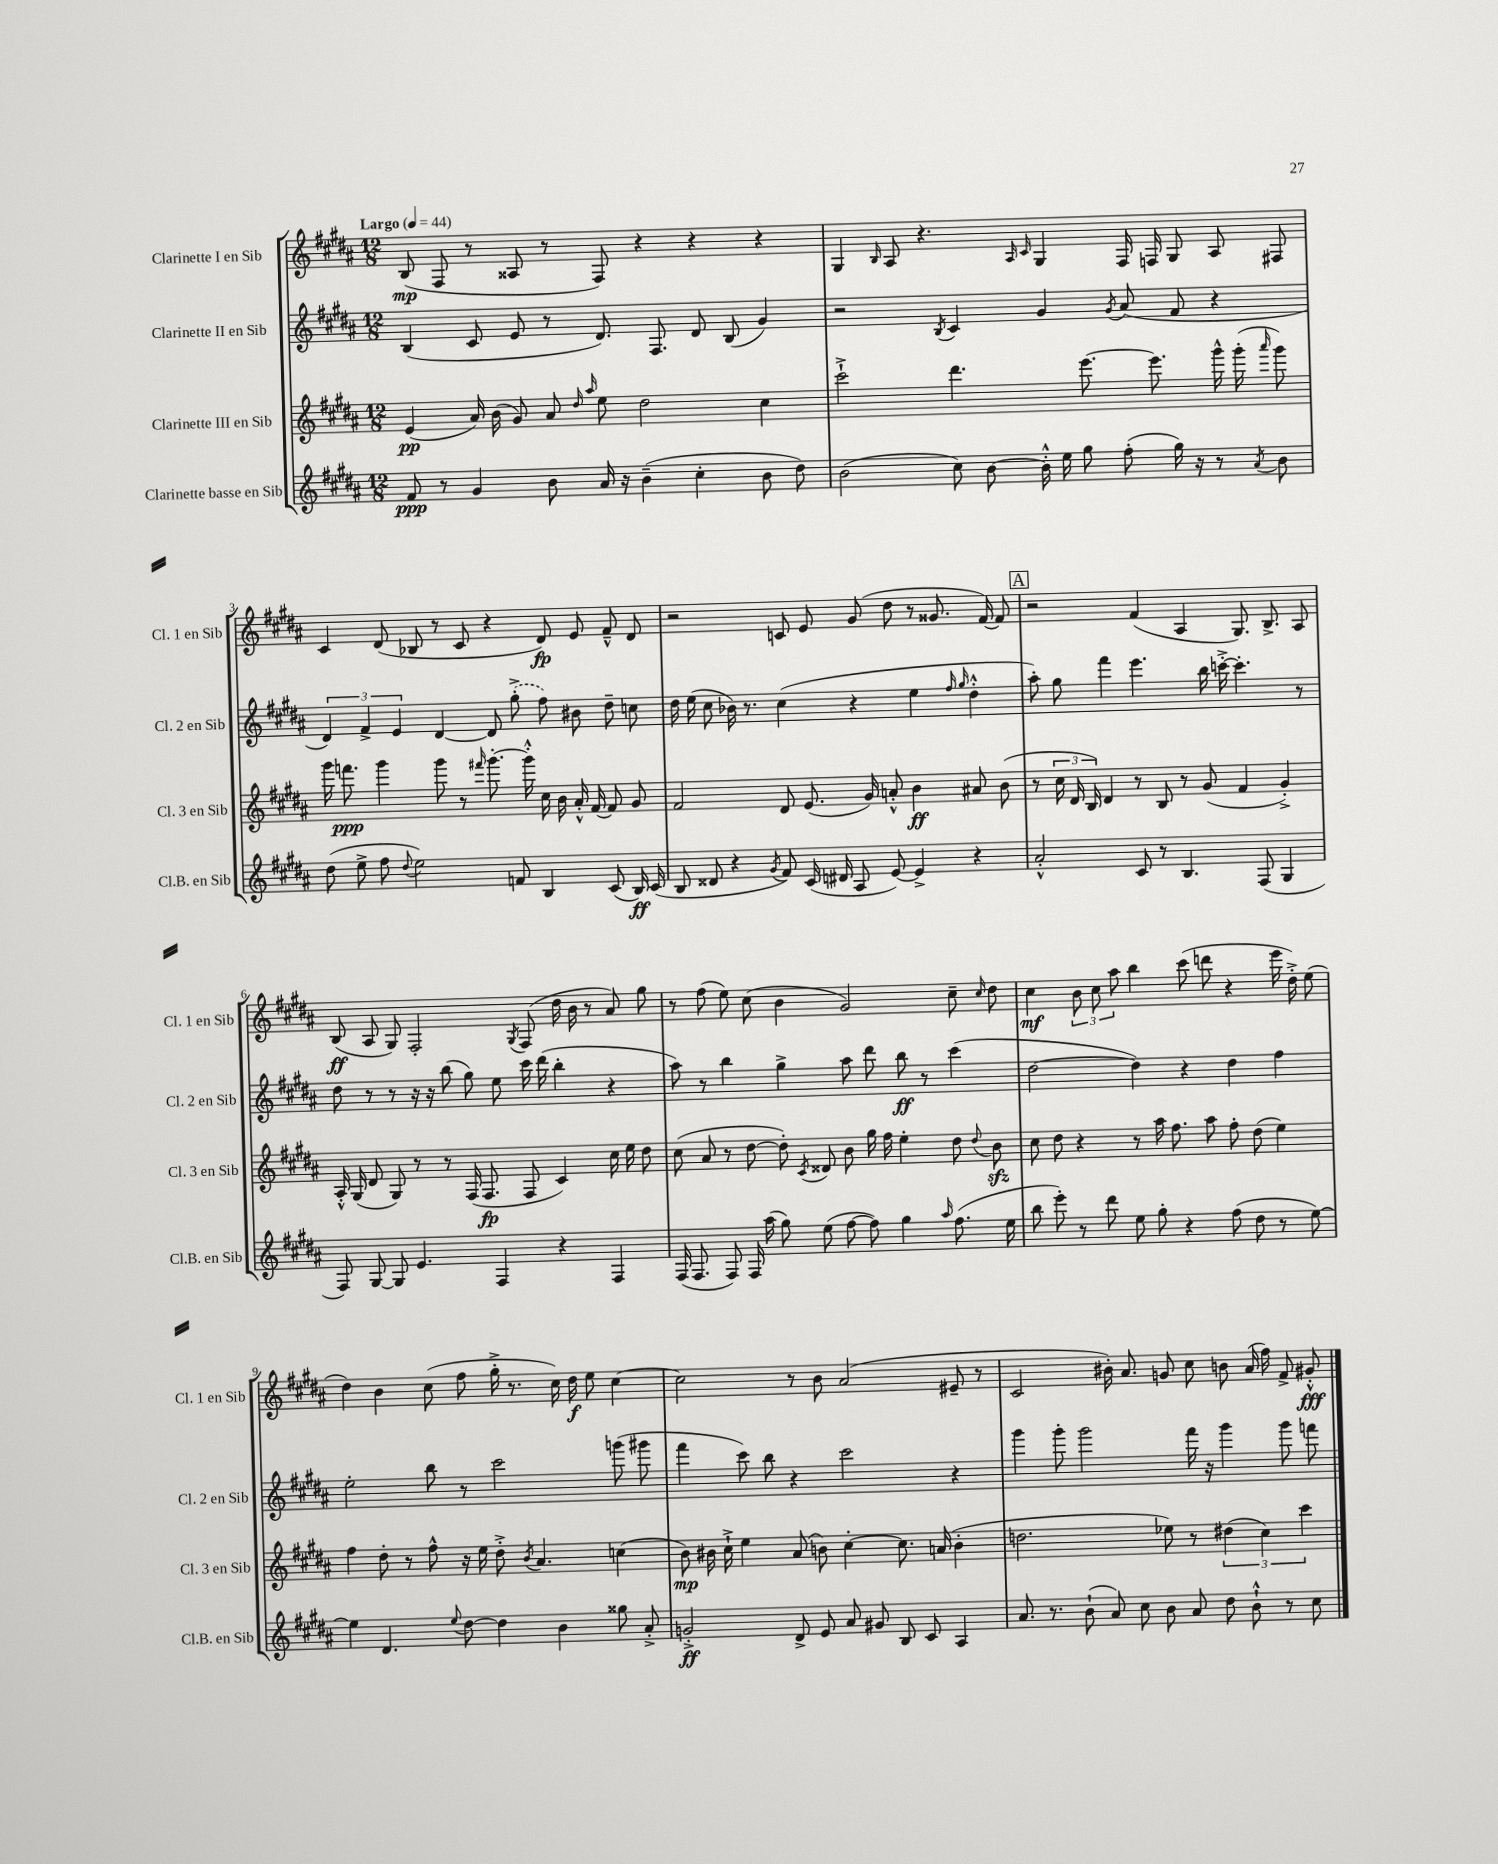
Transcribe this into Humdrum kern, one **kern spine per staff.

**kern	**kern	**kern	**kern
*staff4	*staff3	*staff2	*staff1
*clefG2	*clefG2	*clefG2	*clefG2
*k[f#c#g#d#a#]	*k[f#c#g#d#a#]	*k[f#c#g#d#a#]	*k[f#c#g#d#a#]
*M12/8	*M12/8	*M12/8	*M12/8
*MM44	*MM44	*MM44	*MM44
8f#	(4e	(4B	(8B
8r	.	.	8F#
4g#	16a#)	8c#	8r
.	(16b	.	.
.	8g#)	8e	8A##
8b	8a#	8r	8r
.	16qqdd#	.	.
.	16qqaa#	.	.
16a#	8ee	8.d#)	8F#)
16r	.	.	.
(4b~	2dd#	.	4r
.	.	8.F#	.
4cc#'	.	8d#	4r
.	.	(8B	.
8b	4cc#	4g#)	4r
8dd#)	.	.	.
=	=	=	=
(2b	2ccc#`^	2r	4G#
.	.	.	16qqB
.	.	.	8A#
.	.	.	4.r
.	.	8qB	.
8cc#)	4.ddd#	4c#	.
[8b	.	.	.
.	.	.	16qqA#
.	.	.	16qqc#
16b'^^]	.	4g#	4G#
16ee	.	.	.
8gg#	[8.eee	.	.
.	.	8qg#	.
(8ff#'	.	(8a#	16F#
.	8.eee]	.	16F
16gg#)	.	8f#	8G#
16r	.	.	.
8r	16ggg#^^	4r	8A#
.	(16ggg#'	.	.
8qa#	16qqaaa#	.	.
8b	8ggg#)	.	8F#
=	=	=	=
(8dd#	16ggg#	6d#)	4c#
.	8.fff	.	.
8ee^	.	.	.
.	.	6f#^	.
8ff#	4ggg#	.	(8d#
.	.	6e	.
8qqdd#	.	.	.
2ee)	.	.	8B-
.	8ggg#	[4d#	8r
.	8r	.	8c#
.	16qqfff#	.	.
.	[8.ggg#'	8d#]	4r
8f	.	(8gg#'^	.
.	16ggg#'^^]	.	.
4B	16cc#	8ff#)	8d#)
.	16b	.	.
.	16a#'^^	8b#	8e
.	[16f#	.	.
(8c#	8f#]	8dd#~	8f#~^^
16B)	8g#	8cc	8d#
(16c#	.	.	.
=	=	=	=
8B	2f#	16dd#	2r
.	.	(16ee	.
8d##	.	8cc#	.
4r	.	16b-)	.
.	.	8.r	.
8qg#	.	.	.
8f#)	8d#	(4cc#	8c
(16c#	(8.e	.	8e
16d#	.	.	.
8A#	.	4r	(8g#
.	16g#)	.	.
[8e)	8a'^^	.	8dd#
4e^]	4b	4ee	8r
.	.	.	8.g##
.	.	16qqff#	.
.	.	16qqgg#	.
4r	8a#	4dd#'^^	.
.	.	.	[16f#)
.	(8b	.	8f#]
=	=	=	=
2a#'^^	8r	8aa#')	2r
.	24cc#	8gg#	.
.	24d#	.	.
.	24B)	.	.
.	4d#	4fff#	.
8c#	8r	4.eee	(4f#
8r	8B	.	.
4.B	8r	.	4A#
.	(8g#	16bb	.
.	.	[16ccc'^	.
.	4f#	4.ccc']	8.G#)
(8F#	.	.	.
.	.	.	8.B^
4G#	4g#'^)	.	.
.	.	8r	8A#
=	=	=	=
8F#)	16A#'^^	8dd#	(8B
.	(16G#	.	.
[8G#	8d#	8r	8A#
8G#]	8G#)	8r	8G#)
4.e	8r	16r	2F#'
.	.	16r	.
.	8r	(8bb	.
.	(16F#	8gg#)	.
.	8.F#	.	.
4F#	.	8ee	.
.	.	.	8qG#
.	8F#	16ccc#	(8F#
.	.	(16ddd#	.
4r	4c#)	4bb'	16dd#
.	.	.	16b
.	.	.	8r
4F#	16cc#	4r	8a#)
.	16ee	.	.
.	8dd#	.	8gg#
=	=	=	=
(16F#	(8cc#	8aa#)	8r
8.F#	.	.	.
.	8a#	8r	(8ff#
8F#)	8r	4bb	8ee)
16F#	[8dd#	.	(8cc#
(16aa#	.	.	.
8gg#)	8dd#'])	4gg#^	4b
.	8qc#	.	.
(8ee	8d##	.	.
[8ff#	8b	8aa#	2g#)
8ff#])	16gg#	8ddd#	.
.	16ff#	.	.
4gg#	4ee'	8bb	.
.	.	8r	.
16qqaa#	.	.	.
(8.ff#	8dd#	(4ccc#	8cc#~
.	8qqdd#	.	16qqcc#
.	8b	.	8dd#
16ee	.	.	.
=	=	=	=
8bb	8cc#	[2dd#	4cc#
8eee')	8dd#	.	.
8r	4r	.	12b
.	.	.	12cc#
8ddd#	.	.	.
.	.	.	12aa#
8ee	8r	4dd#])	4bb
8gg#'	16aa#	.	.
.	8.ff#	.	.
4r	.	4r	(8ccc#
.	8aa#	.	8ddd
(8ff#	8ff#'	4dd#	4r
8dd#	(8dd#	.	.
8r	4ee)	4ff#	16eee
.	.	.	16dd#'^)
[8ee)	.	.	(8ee
=	=	=	=
4ee]	4ff#	2ee'	4dd#)
4.d#	8dd#'	.	4b
.	8r	.	.
.	8ff#^^	8bb	(8cc#
8qqee	.	.	.
[8dd#	16r	8r	8ff#
.	16ee	.	.
4dd#]	8dd#'^	2ccc#	16gg#'^
.	.	.	8.r
.	8qb	.	.
.	4.a#	.	.
4b	.	.	16cc#)
.	.	.	16dd#
.	.	.	8ee
8gg##	(4cc	(8ggg	[4cc#
8a#'^	.	8ggg#	.
=	=	=	=
2g'^	8b)	4fff#	2cc#]
.	16b#	.	.
.	16cc#`^	.	.
.	4ee	8ccc#)	.
.	.	8bb	.
8d#^	(8a#	4r	8r
8e	8b)	.	8b
8a#	[4cc#'	2ccc#	(2a#
8g#	.	.	.
8B	8.cc#]	.	.
8c#	.	.	.
.	(16a	.	.
4A#	4b'	4r	8e#~
.	.	.	8r
=	=	=	=
8.a#	2.dd	4ggg#	2c#
8.r	.	.	.
.	.	8ggg#'	.
(8b`	.	2ggg#	.
8a#)	.	.	16b#')
.	.	.	8.a#
8cc#	.	.	.
8b	8ee-)	.	8g
8a#	8r	16fff#	8cc#
.	.	16r	.
8dd#	(6dd#	4ggg#	8b
8b`^^	.	.	(16a#
.	6cc#)	.	.
.	.	.	16ff#)
8r	.	8ggg#	8f#^
.	6ccc#	.	.
8cc#	.	8fff	8g#'^^
==	==	==	==
*-	*-	*-	*-
